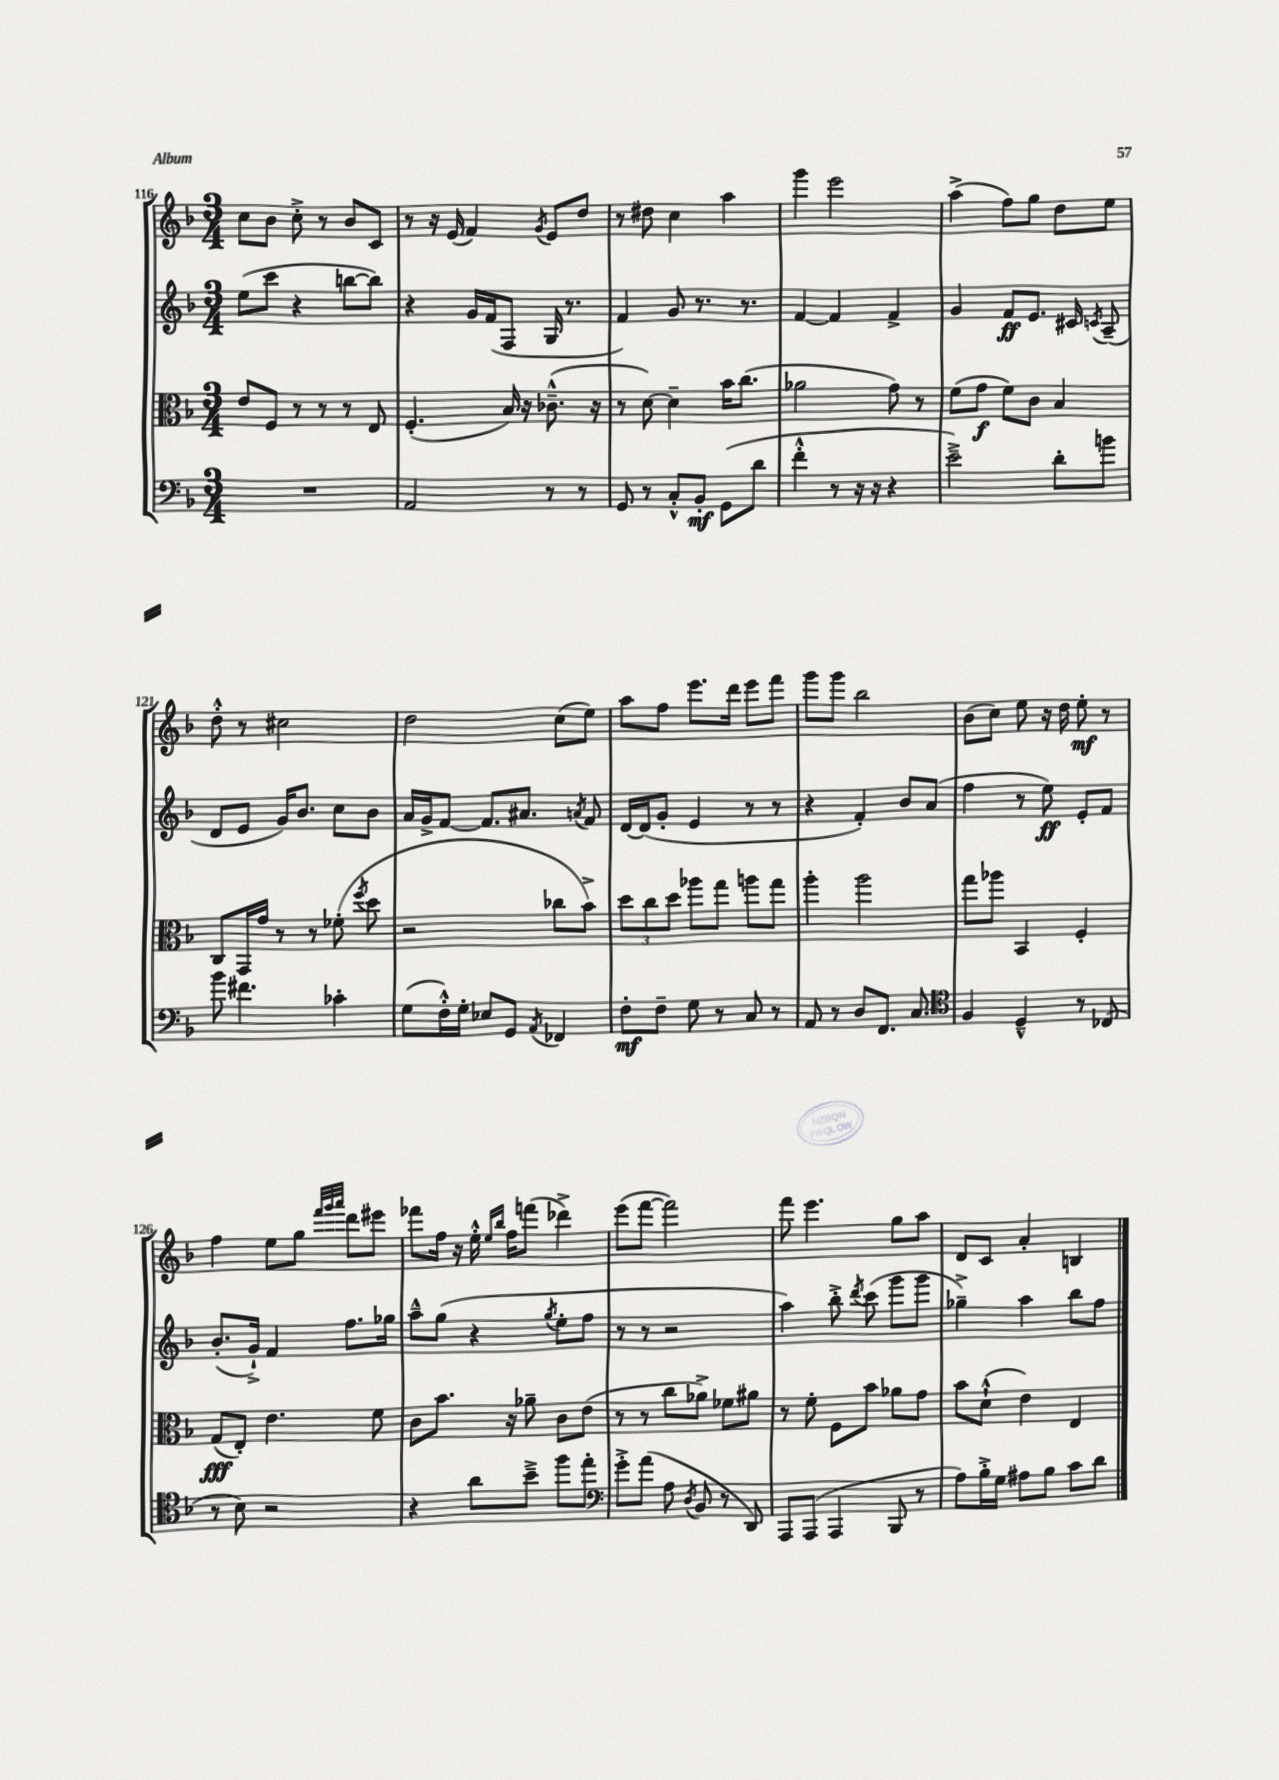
<<
\new StaffGroup <<
\new Staff = "s0" {
    \clef treble \key f \major \numericTimeSignature \time 3/4
    \autoBeamOff c''8[ bes'8] c''8-.-> r8 bes'8[ c'8] |
    r8 r16 e'16( f'4) \acciaccatura { g'8 } e'8[ d''8] |
    r8 dis''8 c''4 a''4 |
    g'''4 e'''2 |
    a''4->( f''8[) g''8] d''8[ e''8] |
    d''8-.-^ r8 cis''2 |
    d''2 c''8[( e''8]) |
    a''8[ f''8] e'''8.[ d'''16] e'''8[ f'''8] |
    g'''8[ g'''8] bes''2 |
    bes'8[( c''8]) e''8 r16 d''16 e''8-.\mf r8 |
    f''4 e''8[ g''8] \grace { f'''32[ g'''32 a'''32] } d'''8[ eis'''8] |
    fes'''8[ f''16] r16 e''16-.-^ \grace { e''16[ bes''16] } f''16[ f'''8]( des'''4->) |
    e'''8[( f'''8]~ f'''2) |
    f'''8 e'''4. g''8[ a''8] |
    d'8[ c'8] a'4-. b4 \bar "|." |
}
\new Staff = "s1" {
    \clef treble \key f \major \numericTimeSignature \time 3/4
    \autoBeamOff e''8[( c'''8] r4 b''8[~ b''8]) |
    r4 g'16[ f'16( f8] g16 r8. |
    f'4) g'8 r8. r8. |
    f'4~ f'4 f'4-> |
    g'4 f'8[\ff e'8.] cis'16 \acciaccatura { c'8 } a8--( |
    d'8[ e'8] g'16[) bes'8.] c''8[ bes'8] |
    a'16[ g'16-> f'8]~ f'8.[ ais'8.] \acciaccatura { a'8 } f'8 |
    d'16[~ d'16( g'8]-. e'4 r8 r8 |
    r4 f'4-.) bes'8[ a'8]( |
    f''4 r8 e''8\ff) e'8[-. f'8] |
    bes'8.[-.( g'16]-!->) f'4 f''8.[ ges''16] |
    a''8[---^ g''8]( r4 \acciaccatura { g''8 } e''8[-. f''8] |
    r8 r8 r2 |
    a''4) bes''8-.-> \acciaccatura { d'''8 } c'''8( g'''8[ g'''8] |
    ges''4--->) a''4 bes''8[ f''8] \bar "|." |
}
\new Staff = "s2" {
    \clef alto \key f \major \numericTimeSignature \time 3/4
    \autoBeamOff e'8[ f8] r8 r8 r8 e8 |
    f4.-.( bes16) r16 ces'8.---^( r16 |
    r8 d'8~) d'4-- bes'16[ c''8.]( |
    aes'2 g'8) r8 |
    f'8[( g'8]\f f'8[) c'8] bes4 |
    c8[ g,16 g'16] r8 r8 fes'8-.( \acciaccatura { f''8 } d''8 |
    r2 ces''8[ bes'8]->) |
    \tuplet 3/2 { d''8[ c''8 d''8] } aes''8[ g''8] a''8[ g''8] |
    a''4-. a''2 |
    g''8[ aes''8] bes,4 f4-. |
    g8[\fff( e8]-.) e'4. f'8 |
    c'8[ bes'8.] r16 aes'8-- c'8[ e'8]( |
    r8 r8 c''8[ aes'8]->) fes'8[ ais'8] |
    r8 f'8-. f8[ bes'8] aes'8[ g'8] |
    bes'8[ d'8]-!-^( e'4) e4 \bar "|." |
}
\new Staff = "s3" {
    \clef bass \key f \major \numericTimeSignature \time 3/4
    \autoBeamOff R2. |
    a,2 r8 r8 |
    g,8 r8 c8[-.-^ bes,8]-.\mf g,8[( d'8] |
    f'4-.-^ r8 r16 r16 r4 |
    e'2--->) d'8[-. b'8] |
    bes'8 fis'4. ces'4-. |
    g8[( f16-.-^) g16]-. ees8[ g,8] \acciaccatura { a,8 } fes,4 |
    f8[-.\mf f8]-- g8 r8 c8 r8 |
    a,8 r8 d8[ f,8.] c8. |
    \clef tenor f4 d4---^ r8 ces8( |
    r8 bes8) r2 |
    r4 a'8[ bes'8]---> f''8[ e''8]-. |
    \clef bass g'8[-.-> a'8]( a8 \acciaccatura { d8 } bes,8 r8 d,8) |
    a,,8[ a,,8]( a,,4 bes,,8 r8 |
    a8[) bes16-.-> g16] ais8[ bes8] c'8[ d'8] \bar "|." |
}
>>
>>
\layout { \context { \Score currentBarNumber = #116 } }
